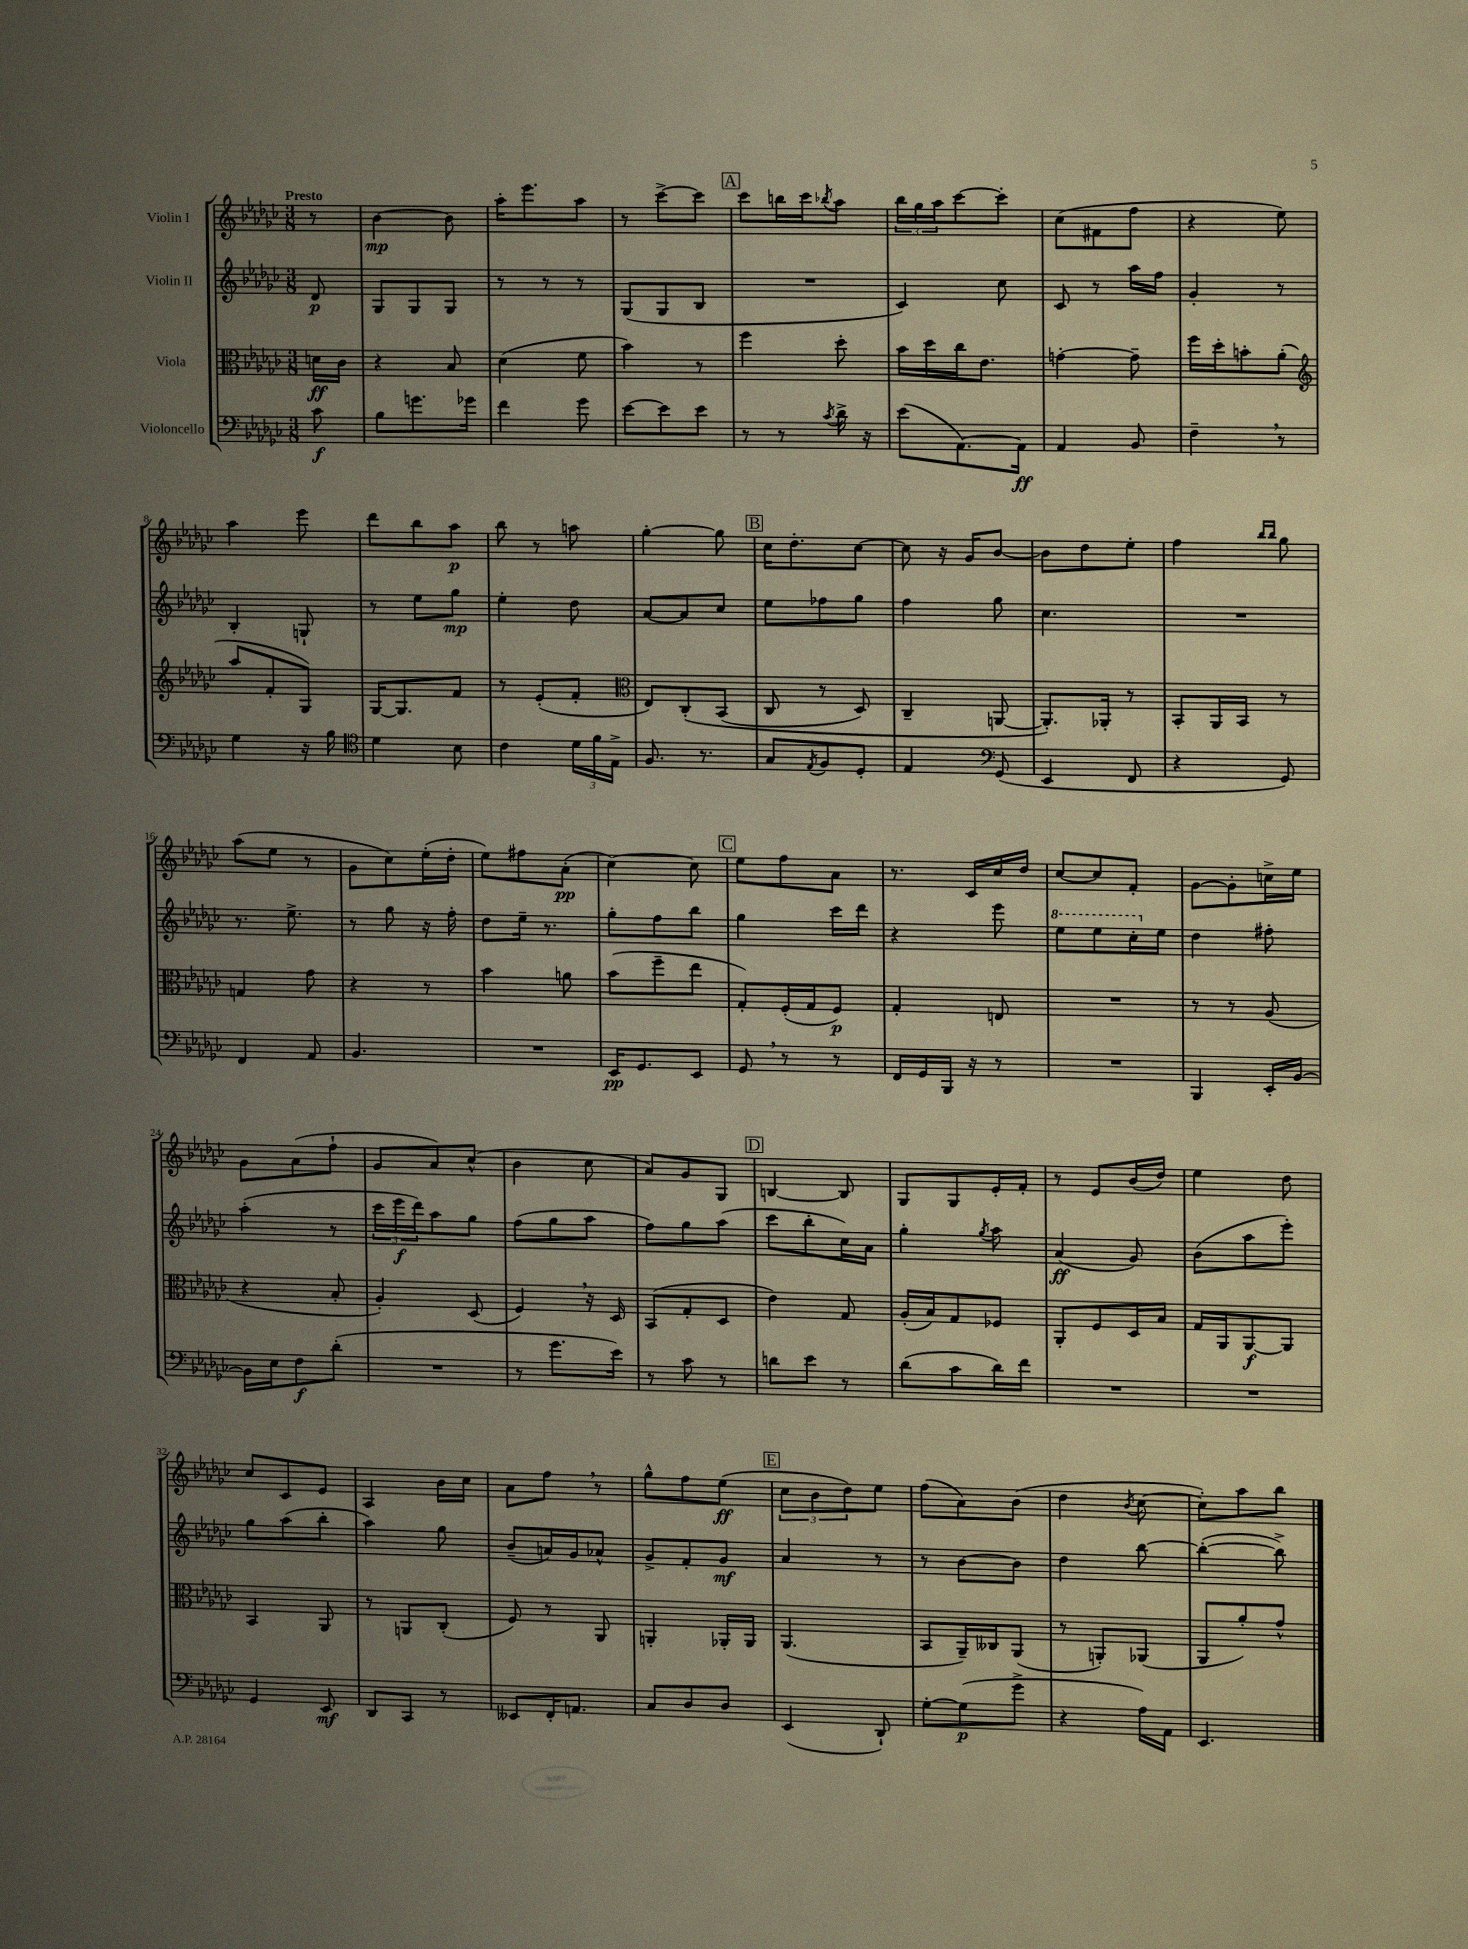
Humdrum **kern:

**kern	**kern	**kern	**kern
*staff4	*staff3	*staff2	*staff1
*clefF4	*clefC3	*clefG2	*clefG2
*k[b-e-a-d-g-c-]	*k[b-e-a-d-g-c-]	*k[b-e-a-d-g-c-]	*k[b-e-a-d-g-c-]
*M3/8	*M3/8	*M3/8	*M3/8
8c-\	16d\LL	8d-/	8r
.	16c-\JJ	.	.
=	=	=	=
8B-\L	4r	8G-/L	[4b-\
8.g\	.	8G-/	.
.	8B-/	8G-/J	8b-\]
16g-\Jk	.	.	.
=	=	=	=
4f\	(4d-\	8r	16aa-'\LK
.	.	.	8.eee-\
.	.	8r	.
8g-\	8f\	8r	8aa-\J
=	=	=	=
[8e-\L	4b-\)	(8G-/L	8r
8e-\]	.	8G-/	[8ccc-^\L
8e-\J	8r	8B-/J	8ccc-\]J
=	=	=	=
8r	4ff\	4.r	8ccc-\L
8r	.	.	16bb\L
.	.	.	16ccc-\J
8qc-/	.	.	8qbb-/
16d-^\	8dd-'\	.	8aa-\J
16r	.	.	.
=	=	=	=
(8e-\L	16b-\LL	4c-/)	24bb-\LL
.	.	.	24gg-\
.	16dd-\	.	.
.	.	.	24aa-\J
[8.AA-\)	16cc-\J	.	[8ccc-\
.	8.e-\J	.	.
.	.	8cc-\	8ccc-'\]J
16AA-\]Jk	.	.	.
=	=	=	=
4AA-/	[4g'\	8c-/	(8cc-\L
.	.	8r	8f#\
8BB-/	8g~\]	16aa-\LL	8ff\J
.	.	16ff\JJ	.
=	=	=	=
4F~\	16ff\LL	4g-'/	4r
.	16dd-'\J	.	.
.	8b'\	.	.
8r	(8a-'\J	8r	8ee-\)
=	=	=	=
*	*clefG2	*	*
4G-\	8aa-/L	4B-'/	4aa-\
.	8f'/	.	.
16r	8G-/J)	8G`/	8eee-\
16B-\	.	.	.
=	=	=	=
*clefC4	*	*	*
4d-\	[16G-/LK	8r	8ddd-\L
.	8.G-/]	.	.
.	.	8ee-\L	8bb-\
8B-\	8f/J	8gg-\J	8aa-\J
=	=	=	=
4c-\	8r	4ee-'\	8bb-\
.	(8e-'/L	.	8r
24d-\LL	8f'/J	8dd-\	8aa\
24f\	.	.	.
24E-^\JJ	.	.	.
=	=	=	=
*	*clefC3	*	*
8.F/	8E-/L)	[8a-/L	[4gg-'\
.	&(8C-'/	8a-/]	.
8.r	.	.	.
.	(8BB-/J	8cc-/J	8gg-\]
=	=	=	=
8G-/L	8C-/	8ee-\L	16cc-\LK
.	.	.	8.dd-'\
8qE-/	.	.	.
8F/	8r	8ff-\	.
8D-'/J	8D-/)	8gg-\J	[8cc-\J
=	=	=	=
4E-/	4C-~/	4ff\	8cc-\]
.	.	.	16r
.	.	.	16g-/LK
*clefF4	*	*	*
(8GG-/	[8AA/	8gg-\	[8b-/J
=	=	=	=
4EE-/	8.AA'/]L&)	4.cc-\	8b-\]L
.	.	.	8dd-\
.	16AA-'/Jk	.	.
8FF/	8r	.	8ee-'\J
=	=	=	=
4r	8BB-'/L	4.r	4ff\
.	16AA-/L	.	.
.	16BB-/JJ	.	.
.	.	.	16qqbb-/LL
.	.	.	16qqbb-/JJ
8GG-/)	8r	.	8gg-\
=	=	=	=
4FF/	4G/	8.r	(8aa-\L
.	.	.	8ee-\J
.	.	8.ee-^\	.
8AA-/	8g-\	.	8r
=	=	=	=
4.BB-/	4r	8r	8g-\L
.	.	8gg-\	8cc-\)
.	8r	16r	(16ee-'\L
.	.	16ff'\	16dd-'\JJ
=	=	=	=
4.r	4b-\	8dd-\L	8ee-\L)
.	.	16ee-~\Jk	8ff#\
.	.	8.r	.
.	8a\	.	(8a-'\J
=	=	=	=
16EE-/LK	(8b-\L	8gg-'\L	[4cc-\)
8.GG-/	.	.	.
.	8ff~\	8ff\	.
8EE-/J	8ee-\J	8bb-\J	8cc-\]
=	=	=	=
8GG-/	8G-'/L)	4gg-\	8ee-\L
8r	(16F'/L	.	8ff\
.	16G-/J	.	.
8r	8F/J)	16ccc-\LL	8a-\J
.	.	16ddd-\JJ	.
=	=	=	=
16FF/LL	4G-'/	4r	8.r
16GG-/	.	.	.
16BBB-/JJ	.	.	.
16r	.	.	16c-/LL
8r	8E/	8eee-\	16cc-/
.	.	.	16dd-/JJ
=	=	=	=
4.r	4.r	8eee-\L	[8cc-/L
.	.	8eee-\	8cc-/]
.	.	16ccc-'\L	8f'/J
.	.	16ee-\JJ	.
=	=	=	=
4BBB-/	8r	4dd-\	[8g-\L
.	8r	.	8g-'\]
16EE-'/LL	(8A-/	8ff#'\	16cc^\L
[16BB-/JJ	.	.	16ee-\JJ
=	=	=	=
16BB-\]LL	4r	(4aa-'\	8g-\L
16E-\J	.	.	.
8F\	.	.	(8a-\
(8d-'\J	8B-'/	8r	8ff`\J
=	=	=	=
4.r	4A-'/)	24ccc-\LL	8g-/L
.	.	24eee-\	.
.	.	24ddd-\J)	.
.	.	8aa-\	8a-/)
.	(8D-/	8gg-\J	(8cc-^^/J
=	=	=	=
8r	4F/)	(8ff\L	4b-\
8.g-\L	.	8gg-\	.
.	16r	8aa-\J	8cc-\
16e-\Jk)	16D-/	.	.
=	=	=	=
8r	(8BB-/L	8ff\L)	8a-/L)
8c-\	8G-'/	8gg-\	8g-/
8r	8D-/J	(8aa-\J	8G-/J
=	=	=	=
8d\L	4e-\)	8ccc-\L	[4B/
8e-\J	.	8bb-'\	.
8r	8G-/	16cc-\L)	8B/]
.	.	16a-\JJ	.
=	=	=	=
(8d-\L	(16A-'/LL	4gg-'\	8G-/L
.	16B-/J)	.	.
8c-\	8G-/	.	8G-/
.	.	8qgg-/	.
16d-\L)	8F-/J	8aa-\	16e-'/L
16f\JJ	.	.	16f'/JJ
=	=	=	=
4.r	8AA-'/L	(4a-/	8r
.	8F/	.	8e-/L
.	16D-/L	8g-/)	(16b-/L
.	16B-/JJ	.	16dd-/JJ)
=	=	=	=
4.r	16G-/LL	(8b-\L	4ee-\
.	16AA-/J	.	.
.	[8AA-/	8aa-\	.
.	8AA-/]J	8eee-'\J)	8dd-\
=	=	=	=
4GG-/	4BB-/	8gg-\L	8cc-/L
.	.	(8aa-\	8c-/
8EE-/	8AA-/	8bb-'\J	8e-/J
=	=	=	=
8DD-/L	8r	4aa-\)	4A-/
8CC-/J	8AA/L	.	.
8r	(8C-'/J	8gg-\	16b-\LL
.	.	.	16cc-\JJ
=	=	=	=
8EE--/L	8F/)	(8b-~/L	8a-\L
16FF'/K	8r	16a/L)	8ff\J
8.AA/J	.	16g-/J	.
.	8AA-/	8a-^^/J	8r
=	=	=	=
8C-/L	4AA'/	8g-^/L	8gg-^^\L
8D-/	.	8f'/	8ff\
8D-/J	16AA-'/LL	8g-/J	(8ee-\J
.	16AA-/JJ	.	.
=	=	=	=
(4EE-/	(4.AA-/	4a-/	12cc-\L
.	.	.	12b-\
.	.	.	12dd-\)
8DD-`/)	.	8r	8ee-\J
=	=	=	=
[8G-'\L	8BB-/L	8r	(8ff\L
(8G-\]	16AA-~/L)	[8b-\L	8a-\)
.	16C--/J	.	.
8g-^\J	(8AA-/J	8b-\]J	(8b-\J
=	=	=	=
4r	8r	4dd-\	4dd-\
.	8AA'/L)	.	.
.	.	.	8qb-/
16A-\LL)	(8AA-/J	[8bb-\	[8cc-\
16AA-\JJ	.	.	.
=	=	=	=
4.EE-/	8AA-/L	(4bb-'\_	8cc-'\]L)
.	8a-'/)	.	8aa-\
.	8g-^^/J	8bb-^\])	8bb-\J
==	==	==	==
*-	*-	*-	*-
